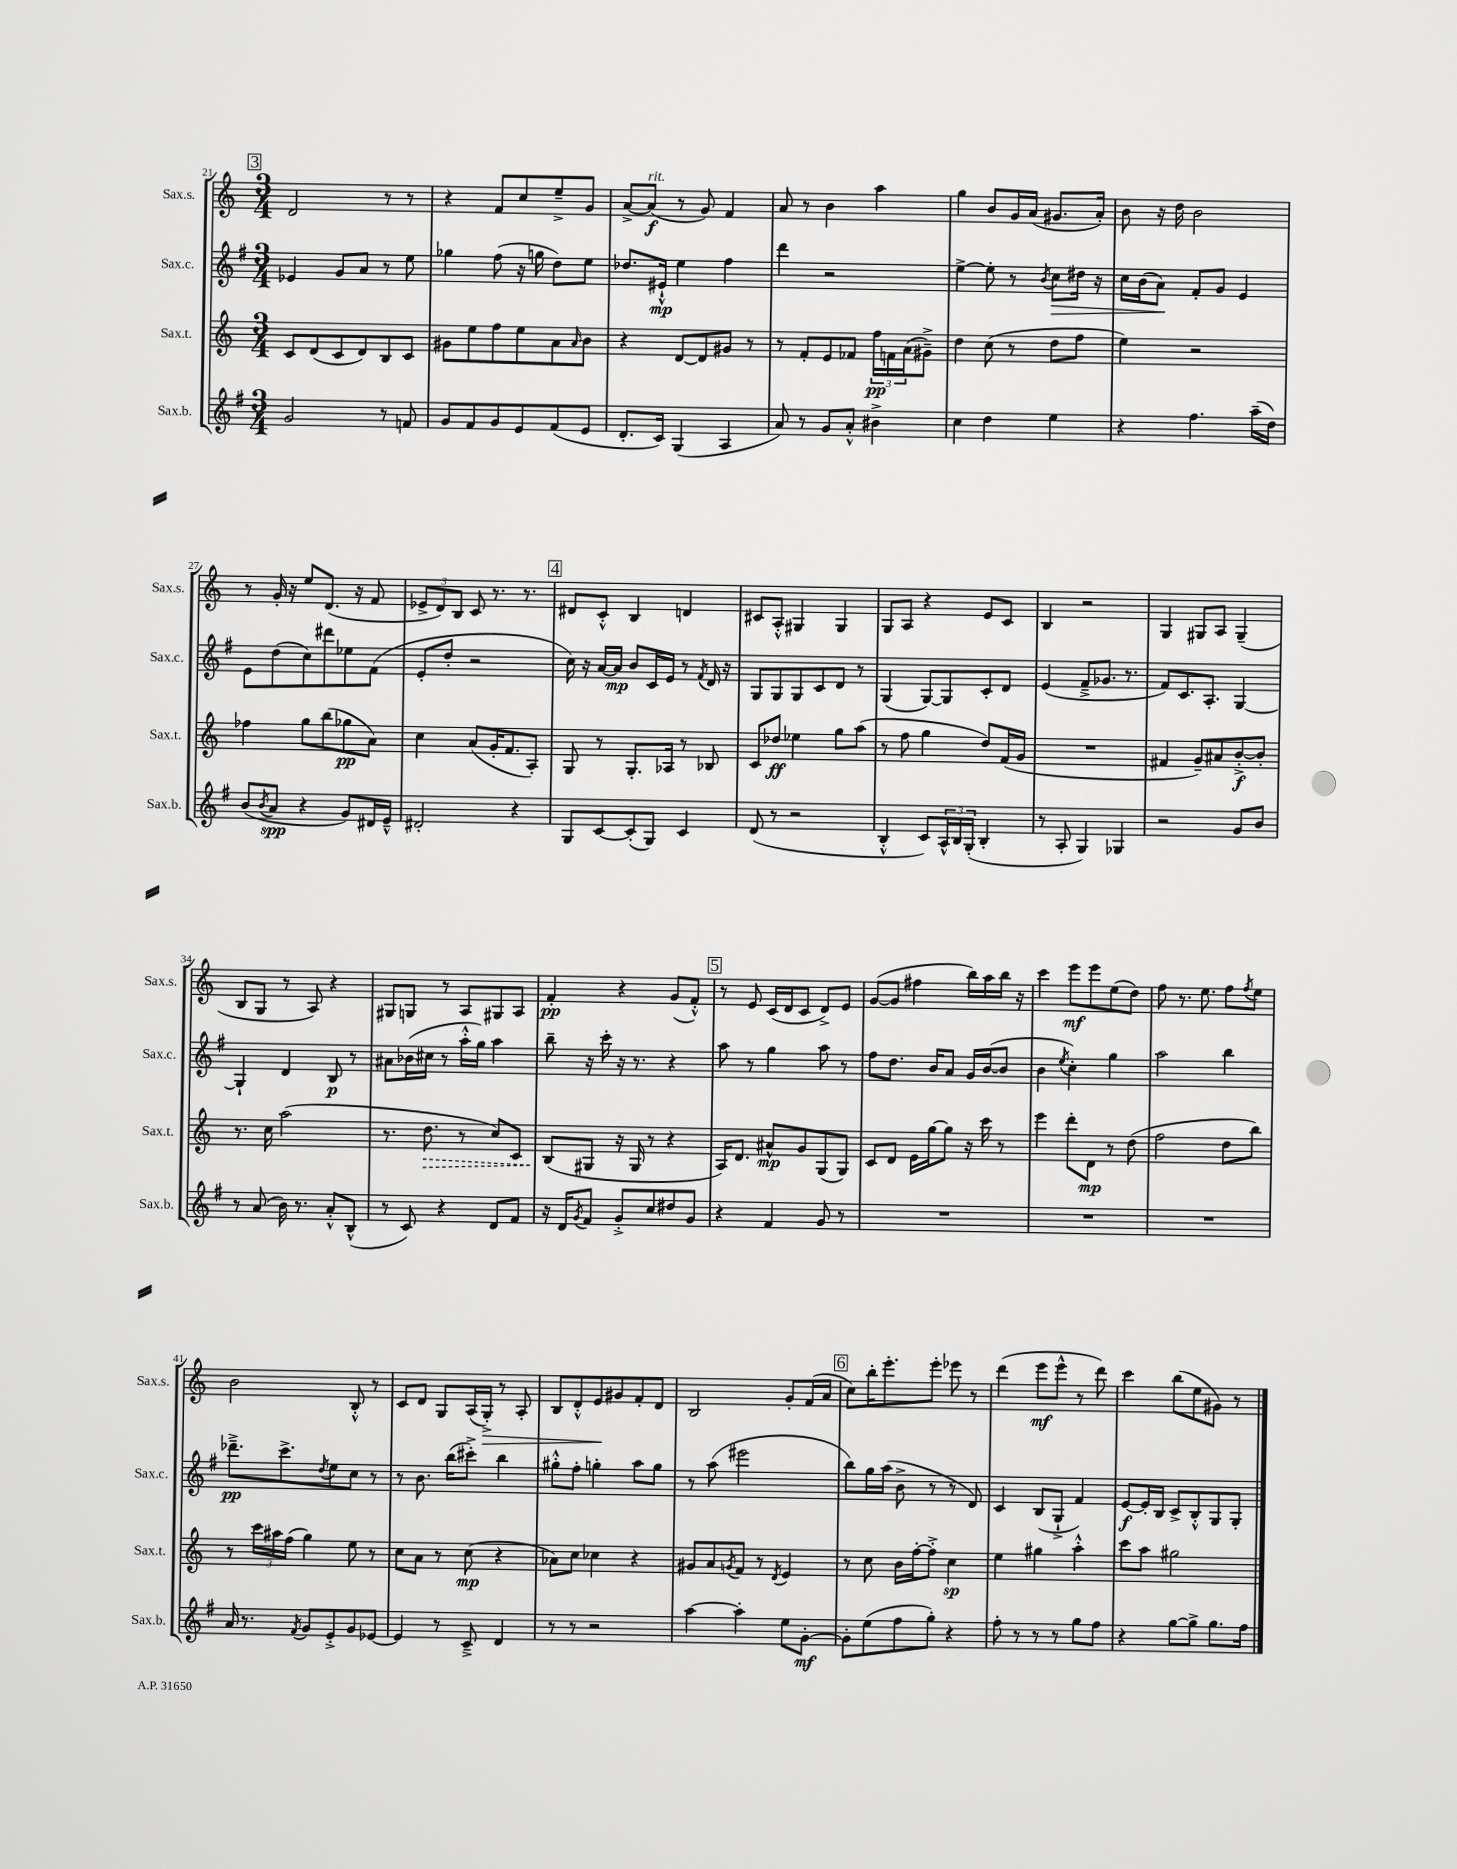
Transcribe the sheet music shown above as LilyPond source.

<<
\new StaffGroup <<
\new Staff = "s0" \with { instrumentName = "Sax.s." shortInstrumentName = "Sax.s." } {
    \clef treble \key c \major \numericTimeSignature \time 3/4
    \mark \markup { \box "3" } d'2 r8 r8 |
    r4 f'8 c''8 e''8---> g'8 |
    a'8~-> a'8\f^\markup { \italic "rit." }( r8 g'8) f'4 |
    a'8 r8 b'4 a''4 |
    g''4 b'8 g'16 a'16( gis'8. a'16-.) |
    b'8 r16 d''16 b'2 |
    r8 g'16-. r16 e''8 d'8.( r16 f'8 |
    \tuplet 3/2 { ees'8-> d'8) b8 } c'8 r8. r8. |
    \mark \markup { \box "4" } dis'8 c'8-.-^ b4 d'4 |
    cis'8 a8-.-^ gis4 gis4 |
    g8 a8 r4 e'8 c'8 |
    b4 r2 |
    g4 gis8 a8 gis4--( |
    b8 g8 r8 a8) r4 |
    gis8 g8 r8 a8 gis8 a8 |
    f'4-.\pp r4 g'8( f'8-.-^) |
    \mark \markup { \box "5" } r8 e'8 c'16( d'16 c'8 d'8->) e'8 |
    g'8~( g'8 fis''4 b''16) a''16 b''16 r16 |
    c'''4 e'''8\mf e'''8 e''8( d''8) |
    f''8 r8. e''8. f''8 \acciaccatura { f''8 } e''8 |
    b'2 b8-.-^ r8 |
    c'8 d'8 g8 a16( g16-.->\>) r8 a8-. |
    b8 d'8-.-^ e'8\! gis'8 f'8-. d'8 |
    b2 g'8-. f'16( a'16 |
    \mark \markup { \box "6" } c''8) b''16-. e'''8.-. e'''8-. ees'''8 r8 |
    d'''4( e'''8\mf e'''8-^ r8 d'''8) |
    c'''4 b''8( e''8 gis'8) r8 \bar "|." |
}
\new Staff = "s1" \with { instrumentName = "Sax.c." shortInstrumentName = "Sax.c." } {
    \clef treble \key g \major \numericTimeSignature \time 3/4
    \mark \markup { \box "3" } ees'4 g'8 a'8 r8 e''8 |
    ges''4 fis''8( r16 g''16 d''8) e''8 |
    des''8. eis'16-!-^\mp e''4 fis''4 |
    d'''4 r2 |
    e''4~-> e''8-. r8 \acciaccatura { b'8 } c''8\> dis''16 r16 |
    c''16 b'16( a'8\!) fis'8-. g'8 e'4 |
    e'8 d''8( c''8) dis'''8 ees''8 fis'8( |
    e'8-. d''8-. r2 |
    \mark \markup { \box "4" } c''16) r16 a'16~ a'16\mp b'8 c'16 e'16 r8 \acciaccatura { fis'8 } d'16 r16 |
    g8 g8 g8 c'8 d'8 r8 |
    g4( g8~) g8 c'8-. d'8 |
    e'4( fis'8---> ges'8. r8. |
    fis'8) c'8. a8.-. g4~ |
    g4-! d'4 b8\p r8 |
    ais'8 bes'16( cis''16 r8 a''16-.-^ g''16) a''4 |
    b''8-- r16 c'''16-. r16 r8. r4 |
    \mark \markup { \box "5" } a''8 r8 g''4 a''8 r8 |
    fis''8 d''8. b'16 a'8 g'16 b'16~( b'8 |
    b'4 \acciaccatura { e''8 } c''4-.) g''4 |
    a''2 b''4 |
    des'''8.--->\pp c'''8.-> \acciaccatura { d''8 } e''8 c''8 r8 |
    r8 b'8. b''16( cis'''8-.->) b''4 |
    gis''8-.-^ fis''8-. g''4-. a''8 g''8 |
    r8 a''8( eis'''2 |
    \mark \markup { \box "6" } b''8) g''16 a''16( b'8-> r8 r8 d'8) |
    c'4 b8( g8-!-> fis'4) |
    e'8~\f e'16-. b16 c'8-> b8-.-^ g8 g8-. \bar "|." |
}
\new Staff = "s2" \with { instrumentName = "Sax.t." shortInstrumentName = "Sax.t." } {
    \clef treble \key c \major \numericTimeSignature \time 3/4
    \mark \markup { \box "3" } c'8 d'8( c'8 d'8) b8 c'8 |
    gis'8 e''8 f''8 e''8 a'8 \grace { a'16 } b'8 |
    r4 d'8~ d'8 gis'8 r8 |
    r8 f'8-. e'8 fes'8 \tuplet 3/2 { f''16\pp f'16 a'16( } gis'8--->) |
    d''4 c''8( r8 d''8 f''8 |
    e''4) r2 |
    fes''4 g''8 b''8( ges''8\pp a'8) |
    c''4 a'8( g'16-. f'8. a8-.) |
    \mark \markup { \box "4" } g8 r8 g8.-. aes16 r8 bes8 |
    c'8 des''8\ff ees''4 g''8 a''8( |
    r8 f''8 g''4 d''8) f'16( g'16 |
    R2. |
    fis'4 g'8--) ais'8 b'8~-.->\f b'8-. |
    r8. c''16 a''2( |
    r8. \once \override Hairpin.style = #'dashed-line d''8.\> r8 c''8) c'8 |
    b8\!( gis8 r16 gis16 r8 r4 |
    \mark \markup { \box "5" } a16) d'8. ais'8-^\mp g'8 g8( g8) |
    c'8 d'8 e'16 g''16~ g''8 r16 c'''16 r8 |
    e'''4 d'''8-. d'8\mp r8 d''8( |
    f''2 d''8 b''8) |
    r8 \tuplet 3/2 { c'''16 ais''16 f''16( } g''4) e''8 r8 |
    c''8 a'8 r8 c''8\mp( r4 |
    aes'8) c''8 ces''4 r4 |
    gis'8 a'8 \acciaccatura { g'8 } f'8 r8 \acciaccatura { d'8 } e'4 |
    \mark \markup { \box "6" } r8 c''8 b'16 f''16~-. f''8-.-> c''4\sp |
    e''4 gis''4 a''4-.-^ |
    c'''8 a''8 gis''2 \bar "|." |
}
\new Staff = "s3" \with { instrumentName = "Sax.b." shortInstrumentName = "Sax.b." } {
    \clef treble \key g \major \numericTimeSignature \time 3/4
    \mark \markup { \box "3" } g'2 r8 f'8 |
    g'8 fis'8 g'8 e'8 fis'8( e'8 |
    d'8.-. c'16) g4( a4 |
    a'8) r8 g'8 a'8-.-^ bis'4-> |
    c''4 d''4 e''4 |
    r4 fis''4. a''16--( d''16) |
    b'8( \acciaccatura { b'8 } a'8\spp r4 g'8) dis'16 e'16---^ |
    dis'2-. r4 |
    \mark \markup { \box "4" } g8 c'8~ c'8-.( g8) c'4 |
    d'8( r8 r2 |
    b4-.-^ c'8) \tuplet 3/2 { a16-^ b16 g16-.( } b4-. |
    r8 a8-. g4) ges4 |
    r2 g'8 b'8 |
    r8 a'8( b'16) r8. a'8-.-^ b8-^( |
    r8 c'8) r4 d'8 fis'8 |
    r16 d'16 \acciaccatura { g'8 } fis'8 g'8-.-> c''8 dis''8 g'8 |
    \mark \markup { \box "5" } r4 fis'4 g'8 r8 |
    R2. |
    R2. |
    R2. |
    a'16 r8. \acciaccatura { fis'8 } g'8 e'8-.-> g'8 ees'8~ |
    ees'4 r8 c'8---> d'4 |
    r8 r8 r2 |
    a''4~ a''4-. e''8 g'8~-.\mf |
    \mark \markup { \box "6" } g'8-. e''8( fis''8 g''8-.) r4 |
    fis''8-. r8 r8 r8 g''8 fis''8 |
    r4 g''8~ g''8-> g''8. fis''16 \bar "|." |
}
>>
>>
\layout { \context { \Score currentBarNumber = #21 } }
